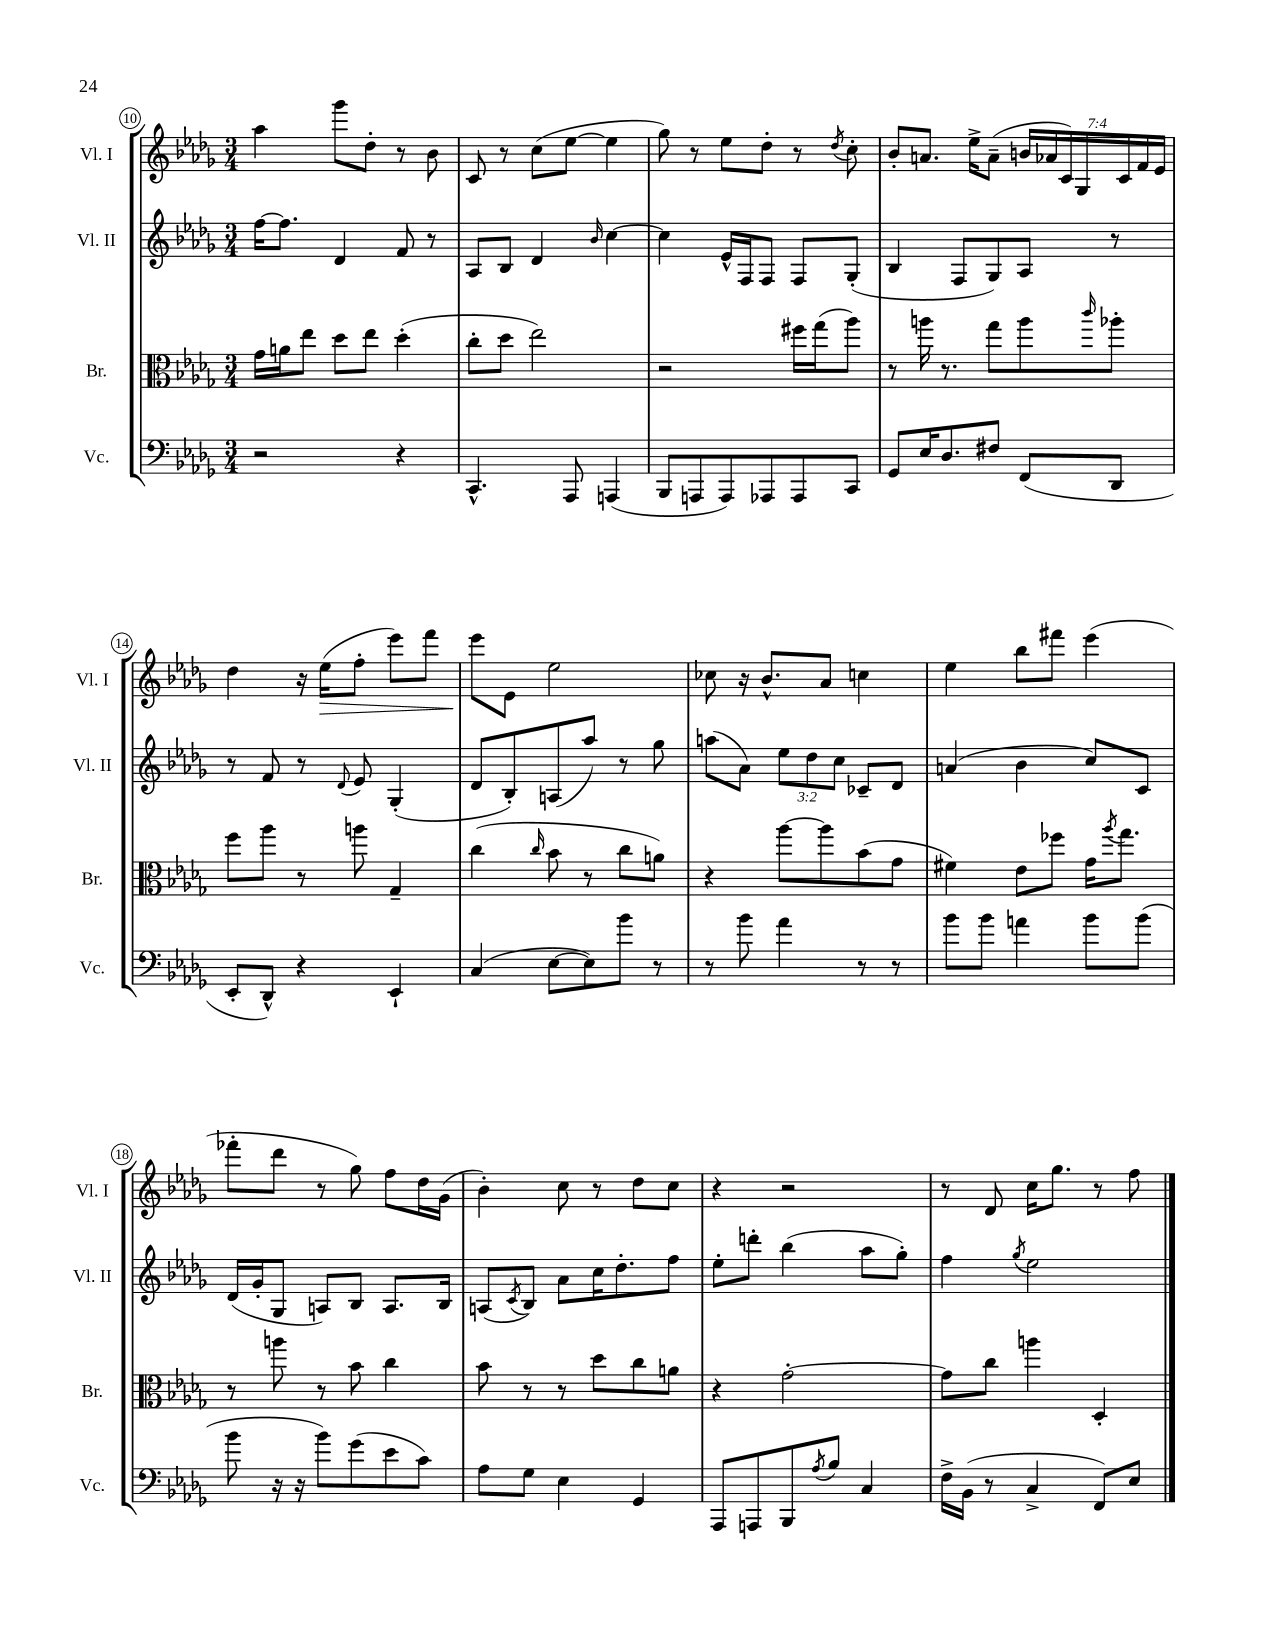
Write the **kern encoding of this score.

**kern	**kern	**kern	**kern
*staff4	*staff3	*staff2	*staff1
*clefF4	*clefC3	*clefG2	*clefG2
*k[b-e-a-d-g-]	*k[b-e-a-d-g-]	*k[b-e-a-d-g-]	*k[b-e-a-d-g-]
*M3/4	*M3/4	*M3/4	*M3/4
2r	16g-\LL	[16ff\LK	4aa-\
.	16a\J	8.ff\]J	.
.	8ee-\J	.	.
.	8dd-\L	4d-/	8ggg-\L
.	8ee-\J	.	8dd-'\J
4r	(4dd-'\	8f/	8r
.	.	8r	8b-\
=	=	=	=
4.CC^^/	8cc'\L	8A-/L	8c/
.	8dd-\J	8B-/J	8r
.	2ee-\)	4d-/	(8cc\L
8AAA-/	.	.	[8ee-\J
.	.	16qqb-/	.
(4AAA/	.	[4cc\	4ee-\]
=	=	=	=
8BBB-/L	2r	4cc\]	8gg-\)
8AAA/	.	.	8r
8AAA/)	.	16e-^^/LL	8ee-\L
.	.	16F/J	.
8AAA-/	.	8F/J	8dd-'\J
8AAA-/	16ff#\LL	8F/L	8r
.	(16gg-\J	.	.
.	.	.	8qdd-/
8CC/J	8aa-\J)	(8G-'/J	8cc'\
=	=	=	=
8GG-/L	8r	4B-/	8b-'/L
16E-/K	16aa\	.	8.a/J
8.D-/	8.r	.	.
.	.	8F/L	.
.	.	.	16ee-^\LK
8F#/J	8gg-\L	8G-/)	(8a~\J
(8FF/L	8aa\	8A-/J	28b/LL
.	.	.	28a-/
.	.	.	28c/)
.	.	.	28G-/
.	16qqccc/	.	.
8DD-/J	8aa-'\J	8r	.
.	.	.	28c/
.	.	.	28f/
.	.	.	28e-/JJ
=	=	=	=
8EE-'/L	8ff\L	8r	4dd-\
8DD-^^/J)	8aa-\J	8f/	.
4r	8r	8r	16r
.	.	.	(16ee-\LK
.	.	8qqd-/	.
.	8aa\	8e-/	8ff'\J
4EE-`/	4G-~/	(4G-'/	8eee-\L)
.	.	.	8fff\J
=	=	=	=
(4C/	(4cc\	8d-/L	8eee-\L
.	.	8B-'/)	8e-\J
.	16qqcc/	.	.
[8E-\L	8b-\	(8A/	2ee-\
8E-\])	8r	8aa-/J)	.
8b-\J	8cc\L	8r	.
8r	8a\J)	8gg-\	.
=	=	=	=
8r	4r	(8aa\L	8cc-\
8b-\	.	8a-\J)	16r
.	.	.	8.b-^^/L
4a-\	[8aa-\L	12ee-\L	.
.	.	12dd-\	.
.	8aa-\]	.	8a-/J
.	.	12cc\J	.
8r	(8b-\	8c-~/L	4cc\
8r	8g-\J	8d-/J	.
=	=	=	=
8b-\L	4f#\)	(4a/	4ee-\
8b-\J	.	.	.
4a\	8e-\L	4b-\	8bb-\L
.	8ff-\J	.	8fff#\J
8b-\L	16g-\LK	8cc/L)	(4eee-\
.	8qaa-/	.	.
.	8.gg-\J	.	.
(8b-\J	.	8c/J	.
=	=	=	=
8b-\	8r	(16d-/LL	8fff-'\L
.	.	16g-'/J	.
16r	8aa\	8G-/J	8ddd-\J
16r	.	.	.
8b-\L)	8r	8A/L)	8r
(8g-\	8b-\	8B-/J	8gg-\)
8e-\	4cc\	8.A/L	8ff\L
8c\J)	.	.	16dd-\L
.	.	16B-/Jk	(16g-\JJ
=	=	=	=
8A-\L	8b-\	(8A/L	4b-'\)
.	.	8qc/	.
8G-\J	8r	8B-/J)	.
4E-\	8r	8a-\L	8cc\
.	8dd-\L	16cc\K	8r
.	.	8.dd-'\	.
4GG-/	8cc\	.	8dd-\L
.	8a\J	8ff\J	8cc\J
=	=	=	=
8AAA-/L	4r	8ee-'\L	4r
8AAA/	.	8ddd'\J	.
8BBB-/	[2g-'\	(4bb-\	2r
8qA-/	.	.	.
8B-/J	.	.	.
4C/	.	8aa-\L	.
.	.	8gg-'\J)	.
=	=	=	=
16F^\LL	8g-\]L	4ff\	8r
(16BB-\JJ	.	.	.
8r	8cc\J	.	8d-/
.	.	8qgg-/	.
4C^/	4aa\	2ee-\	16cc\LK
.	.	.	8.gg-\J
8FF/L)	4D-'/	.	8r
8E-/J	.	.	8ff\
==	==	==	==
*-	*-	*-	*-
